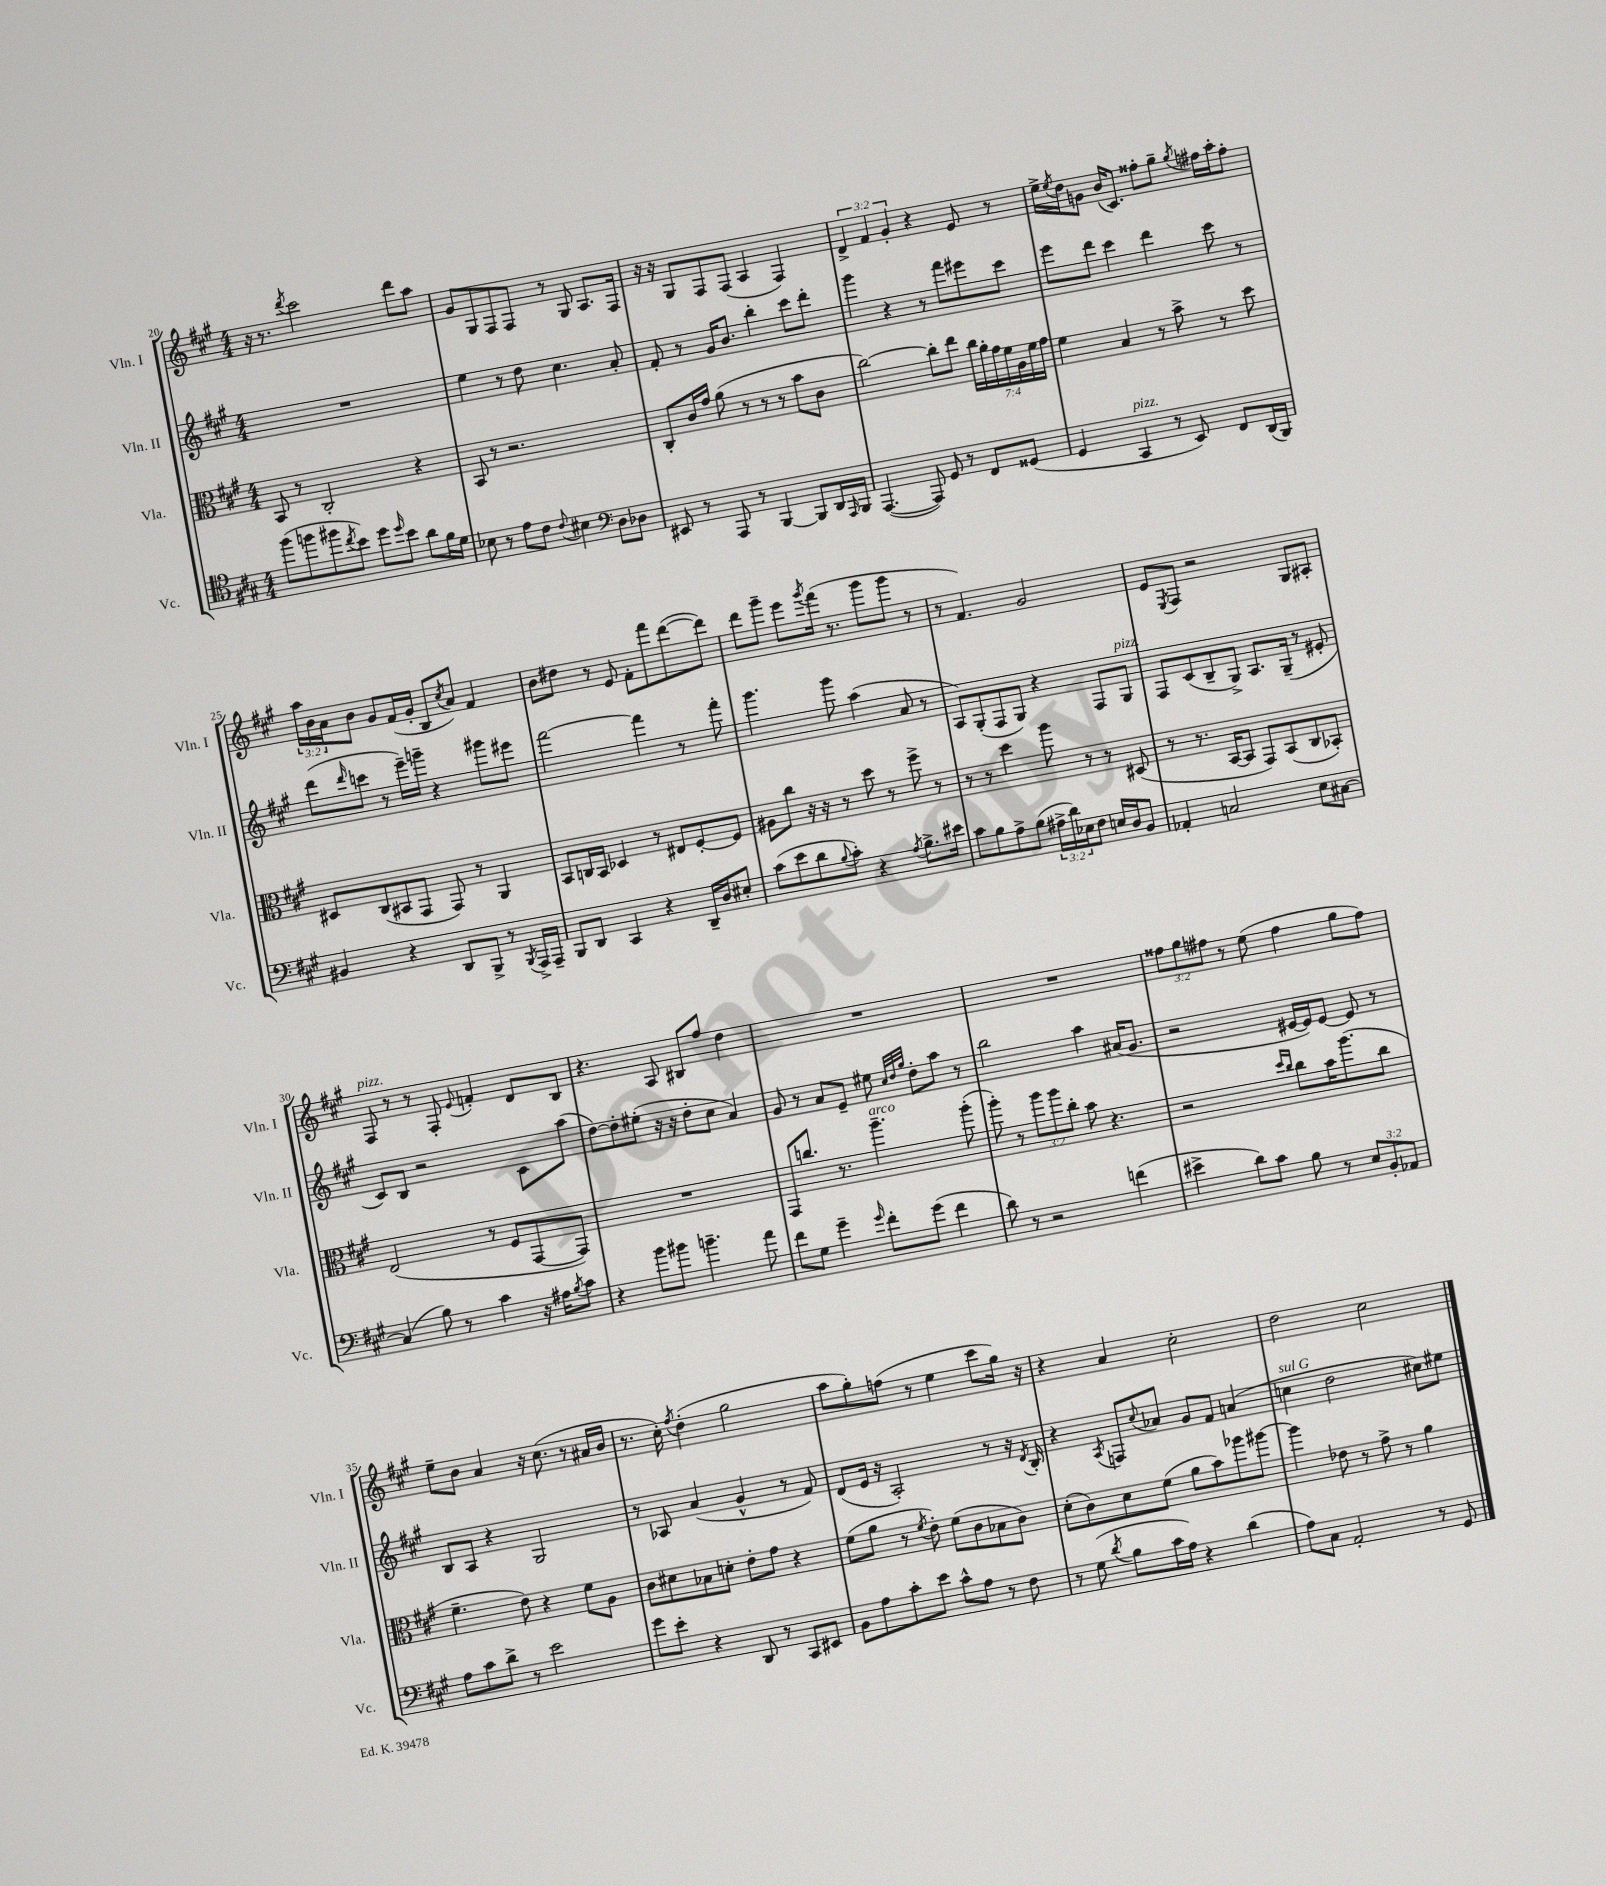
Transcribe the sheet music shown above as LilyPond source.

<<
\new StaffGroup <<
\new Staff = "s0" \with { instrumentName = "Vln. I" shortInstrumentName = "Vln. I" } {
    \clef treble \key a \major \numericTimeSignature \time 4/4 \override Staff.TupletNumber.text = #tuplet-number::calc-fraction-text
    r16 r8. \acciaccatura { d'''8 } cis'''2 d'''8 a''8 |
    gis'8 gis8 fis8 fis8 r8 gis8 a8. fis16 |
    r16 r16 gis8 fis8 fis8( a4 fis4) |
    \tuplet 3/2 { d'4-> fis'4 gis'4-. } r4 e'8 r8 |
    e''16-> \acciaccatura { e''8 } d''16 g'8 b'16( cis'8.) fisis''8-. gis''8-- \acciaccatura { gis''8 } fis''16 a''16-. fis''8-. |
    \tuplet 3/2 { a''16 b'16 a'16 } b'8 gis'8 fis'16( gis'16-. b8 \acciaccatura { cis''8 } a'8) fis'4 |
    b'8 dis''8 r8 e'8 fis'8-. fis'''8 d'''8~( d'''8) |
    d'''8 gis'''8-- e'''8 \acciaccatura { gis'''8 } fis'''16( r8. gis'''8 gis'''8 r8 |
    r8 fis'4.) gis'2 |
    e'8 \acciaccatura { e8 } fis8 r2 gis8 ais8-. |
    fis8^\markup { \italic "pizz." } r8 r8 fis8-. \appoggiatura { e'8 } f'4-. d'8 b8 |
    r4. a8 bis8 fis''8 d''4 |
    R1 |
    R1 |
    \tuplet 3/2 { fisis''8 gis''8 fis''8 } r8 e''8( fis''4 gis''8 fis''8) |
    e''8-- b'8 a'4 r16 cis''8.( r8 ais'16 b'16 |
    r8. cis''16-.) \acciaccatura { fis''8 } d''4-.( gis''2 |
    a''8 gis''8-.) f''8( r8 e''4 cis'''8 gis''16) r16 |
    r4 a'4 cis''2-. |
    d''2 cis''2 \bar "|." |
}
\new Staff = "s1" \with { instrumentName = "Vln. II" shortInstrumentName = "Vln. II" } {
    \clef treble \key a \major \numericTimeSignature \time 4/4
    R1 |
    e''4 r8 d''8 cis''4. a'8-. |
    fis'8-. r8 gis'16 b'8. b''4-. cis'''8 d'''8-. |
    gis'''4 r4 r8 fis'''8 eis'''8 cis'''8 |
    e'''8 d'''8 cis'''4 d'''4 cis'''8 r8 |
    d'''8( \grace { d'''16 } c'''8 r8 e'''16--) g'''16-- r4 gis'''8 eis'''8 |
    fis'''2~ fis'''4 r8 fis'''8-. |
    gis'''4. gis'''8 a''4( a'8 r8 |
    a8) gis8-.( fis8 gis8) r4 fis8 gis8^\markup { \italic "pizz." } |
    fis8 cis'8( b8-- gis8->) a8. gis16--( r8 eis'8-. |
    cis'8) b8 r2 cis'8 a''8( |
    d''8~) d''8-. eis''8-.( r16 r16 d''8-. cis''8 a'4) |
    gis'8 r8 a'8 e'8-- eis''8 \grace { cis''32 d''32 gis''32 } d''8-. a''8 r8 |
    b''2 a''4 ais'16( gis'8. |
    r2 eis'16~ eis'16) eis'8~ eis'8 r8 |
    b8 a8 r4 gis2 |
    r8 aes8 a'4( gis'4-^ r8 fis'8) |
    d'8( e'16 r16 a2-.) r8 r16 \acciaccatura { d'8 } b16-. |
    r4 \acciaccatura { a8 } f8 \appoggiatura { cis''8 } aes'8 gis'8 fis'8 a'4( |
    c''4^\markup { \italic "sul G" } d''2 cis''8) eis''8 \bar "|." |
}
\new Staff = "s2" \with { instrumentName = "Vla." shortInstrumentName = "Vla." } {
    \clef alto \key a \major \numericTimeSignature \time 4/4 \override Staff.TupletNumber.text = #tuplet-number::calc-fraction-text
    b,8 r8 cis2-. r4 |
    b,8 r8 r2. |
    cis8-. cis'16 gis'16 a'8( r8 r8 r8 b'8 cis'8 |
    cis''2~) cis''8-. e''8 \tuplet 7/4 { cis''16 a'16-. gis'16 fis'16 a16 fis'16 gis'16 } |
    fis'4 b4 r8 b'8-> r8 d''8 |
    dis8 cis8( bis,8 gis,8 gis,8) r8 a,4 |
    b,8 c16 b,16 des4 r8 eis8 fis8~-. fis8 |
    ais8 cis''8 r16 r16 r8 d''8 r8 fis''8-> r8 |
    r8 r8 d''4 a''8 r8 r8 dis8( |
    r8 r8. b,16~ b,8 gis,8) b,8( cis8 bes,8-.) |
    e2( r8 fis8 gis,8~ gis,8) |
    R1 |
    gis,8 c''8. r8. a''4.--^\markup { \italic "arco" } a''8-.( |
    a''8-.) r8 \tuplet 3/2 { a''8 a''8 cis''8-. } b'8 r4. |
    r2 \grace { d''16 cis''16 } cis''8 b'16 a''8.( cis''8 |
    fis'4.-- e'8) r4 fis'8 a8 |
    cis'8 dis'8 bes8 d'8-. e'8-. gis'8 r4 |
    fis'8( a'8 r8 \acciaccatura { fis'8 } e'8-.) fis'8( cis'8 bes8 cis'8) |
    d'8-.( cis'8) d'8 fis'8( a'8 b'8) aes''8 ais''8~ |
    ais''4 ees'8 r8 gis'8-> r8 a'4 \bar "|." |
}
\new Staff = "s3" \with { instrumentName = "Vc." shortInstrumentName = "Vc." } {
    \clef tenor \key a \major \numericTimeSignature \time 4/4 \override Staff.TupletNumber.text = #tuplet-number::calc-fraction-text
    fis''8( f''8 fis''8 \acciaccatura { cis''8 } b'8) d''8 \grace { d''16 } b'8 a'8 fis'16 d'16 |
    bes8 r8 e'8 cis'8 \appoggiatura { cis'8 } bis4 \clef bass d8 des8 |
    eis,8 r8 a,,8 r8 b,,4~ b,,8 d,16 \grace { a,,16 } b,,16 |
    a,,4.~( a,,8) gis,8 r8 fis,8 gisis,8( |
    gis,4 cis,4^\markup { \italic "pizz." } r8 e,8) fis,8 d,16( b,,16) |
    bis,4 r4 d,8 b,,8-> r8 \acciaccatura { b,,8 } a,,16-> a,,16-- |
    b,,8 d,8 cis,4 r4 d,16-- d16 eis8-. |
    cis'8( e'8 d'8 \appoggiatura { b8 } cis'8-.) r4 \acciaccatura { a8 } b8.-> eis'16 |
    cis'8 b8 a8-> b8( \tuplet 3/2 { ais16-> d'16) ees16 } fis8 e16 d16 b,8 |
    aes,4-. c2 e8 cis8~ |
    cis4( b8) r8 cis'4 r16 ais16 \acciaccatura { b8 } cis'8 |
    r4 b'8 bis'8 b'4.-- a'8 |
    fis'8 gis8 gis'4-- \grace { gis'16 } fis'8-. gis'8( fis'4 |
    d'8) r8 r2 f'4( |
    eis'4-> d'8) cis'8 b8 r8 \tuplet 3/2 { e8 b,8-. aes,8 } |
    a8 cis'8 d'8-> r8 e'2 |
    gis'8 e'8-. r4 d,8 r8 cis,8 eis,8 |
    b,8 a8 cis'8-. e'8 cis'8-^ a8 r8 fis8 |
    r8 gis8( \acciaccatura { d'8 } b8 cis'16 a16) r4 d'4( |
    a8) cis8 a,2-. r8 gis,8 \bar "|." |
}
>>
>>
\layout { \context { \Score currentBarNumber = #20 } }
